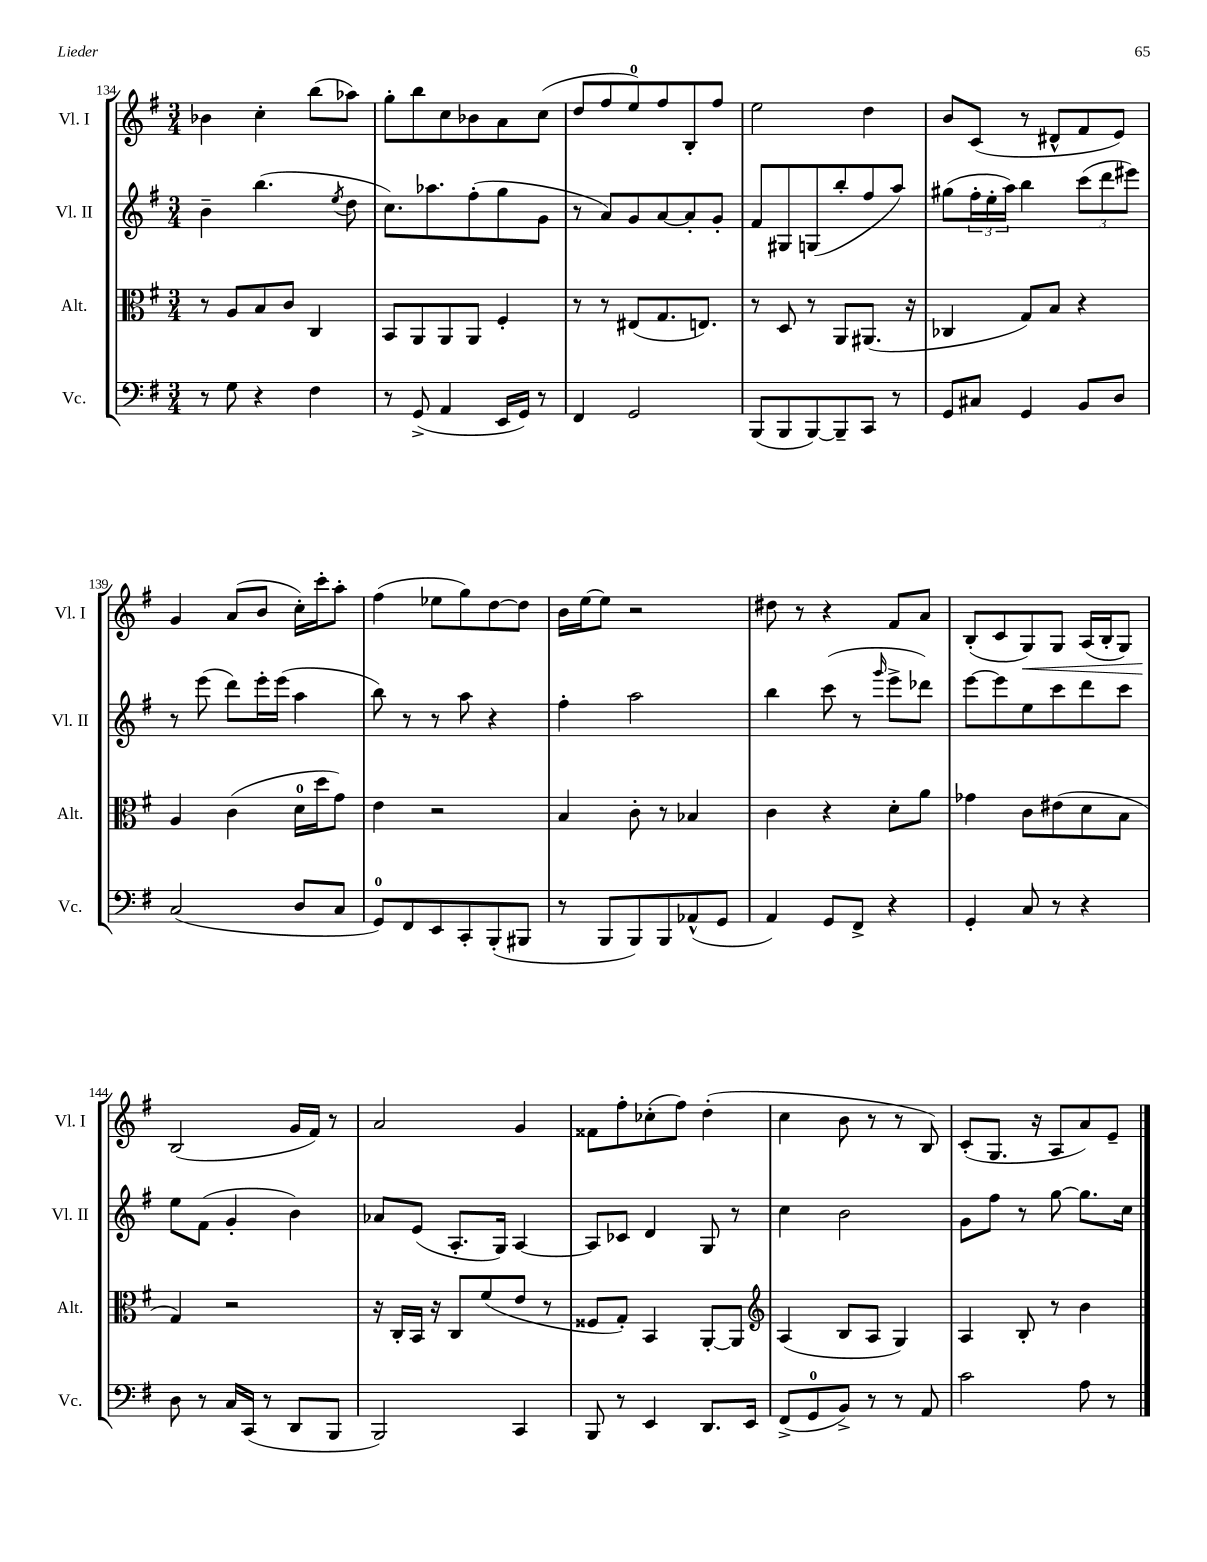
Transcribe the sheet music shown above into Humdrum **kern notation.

**kern	**kern	**kern	**kern
*staff4	*staff3	*staff2	*staff1
*clefF4	*clefC3	*clefG2	*clefG2
*k[f#]	*k[f#]	*k[f#]	*k[f#]
*M3/4	*M3/4	*M3/4	*M3/4
8r	8r	4b~	4b-
8G	8A	.	.
4r	8B	(4.bb	4cc'
.	8c	.	.
4F#	4C	.	(8bb
.	.	8qee	.
.	.	8dd	8aa-)
=	=	=	=
8r	8BB	8.cc)	8gg'
(8GG^	8AA	.	8bb
.	.	8.aa-	.
4AA	8AA	.	8cc
.	8AA	(8ff#'	8b-
16EE	4F#'	8gg	8a
16GG)	.	.	.
8r	.	8g	(8cc
=	=	=	=
4FF#	8r	8r	8dd
.	8r	8a)	8ff#
2GG	(8E#	8g	8ee)
.	8.G	[8a	8ff#
.	.	8a']	8B'
.	8.E)	.	.
.	.	8g'	8ff#
=	=	=	=
(8BBB	8r	8f#	2ee
8BBB	8D	8G#	.
[8BBB)	8r	(8G	.
8BBB~]	8AA	8bb'	.
8CC	(8.AA#	8ff#	4dd
8r	.	8aa)	.
.	16r	.	.
=	=	=	=
8GG	4C-	(8gg#	8b
8C#	.	24ff#'	(8c
.	.	24ee'	.
.	.	24aa)	.
4GG	8G)	4bb	8r
.	8B	.	8d#^^
8BB	4r	(12ccc	8f#
.	.	12ddd	.
8D	.	.	8e)
.	.	12eee#)	.
=	=	=	=
(2C	4A	8r	4g
.	.	(8eee	.
.	(4c	8ddd)	(8a
.	.	16eee'	8b
.	.	(16eee	.
8D	16d	4aa	16cc')
.	16dd	.	16ccc'
8C	8g)	.	8aa'
=	=	=	=
8GG)	4e	8bb)	(4ff#
8FF#	.	8r	.
8EE	2r	8r	8ee-
8CC'	.	8aa	8gg)
(8BBB'	.	4r	[8dd
8BBB#	.	.	8dd]
=	=	=	=
8r	4B	4ff#'	16b
.	.	.	[16ee
8BBB	.	.	8ee]
8BBB)	8c'	2aa	2r
8BBB	8r	.	.
(8AA-^^	4B-	.	.
8GG	.	.	.
=	=	=	=
4AA)	4c	4bb	8dd#
.	.	.	8r
8GG	4r	(8ccc	4r
8FF#^	.	8r	.
.	.	16qqggg	.
4r	8d'	8eee^	8f#
.	8a	8ddd-)	8a
=	=	=	=
4GG'	4g-	[8eee	(8B'
.	.	8eee]	8c
8C	8c	8ee	8G)
8r	(8e#	8ccc	8G
4r	8d	8ddd	(16A
.	.	.	16B'
.	8B	8ccc	8G)
=	=	=	=
8D	4G)	8ee	(2B
8r	.	(8f#	.
16C	2r	4g'	.
(16CC	.	.	.
8r	.	.	.
8DD	.	4b)	16g
.	.	.	16f#)
8BBB	.	.	8r
=	=	=	=
2BBB)	16r	8a-	2a
.	16C'	.	.
.	16BB	(8e	.
.	16r	.	.
.	8C	8.A'	.
.	(8f#	.	.
.	.	16G)	.
4CC	8e	[4A	4g
.	8r	.	.
=	=	=	=
8BBB	8F##	8A]	8f##
8r	8G')	8c-	8ff#'
4EE	4BB	4d	(8cc-'
.	.	.	8ff#)
8.DD	[8AA'	8G	(4dd'
.	8AA]	8r	.
16EE	.	.	.
=	=	=	=
*	*clefG2	*	*
(8FF#^	(4A	4cc	4cc
8GG	.	.	.
8BB^)	8B	2b	8b
8r	8A	.	8r
8r	4G)	.	8r
8AA	.	.	8B)
=	=	=	=
2c	4A	8g	(8c'
.	.	8ff#	8.G
.	8B'	8r	.
.	.	.	16r
.	8r	[8gg	8A
8A	4b	8.gg]	8a)
8r	.	.	8e~
.	.	16cc	.
==	==	==	==
*-	*-	*-	*-
